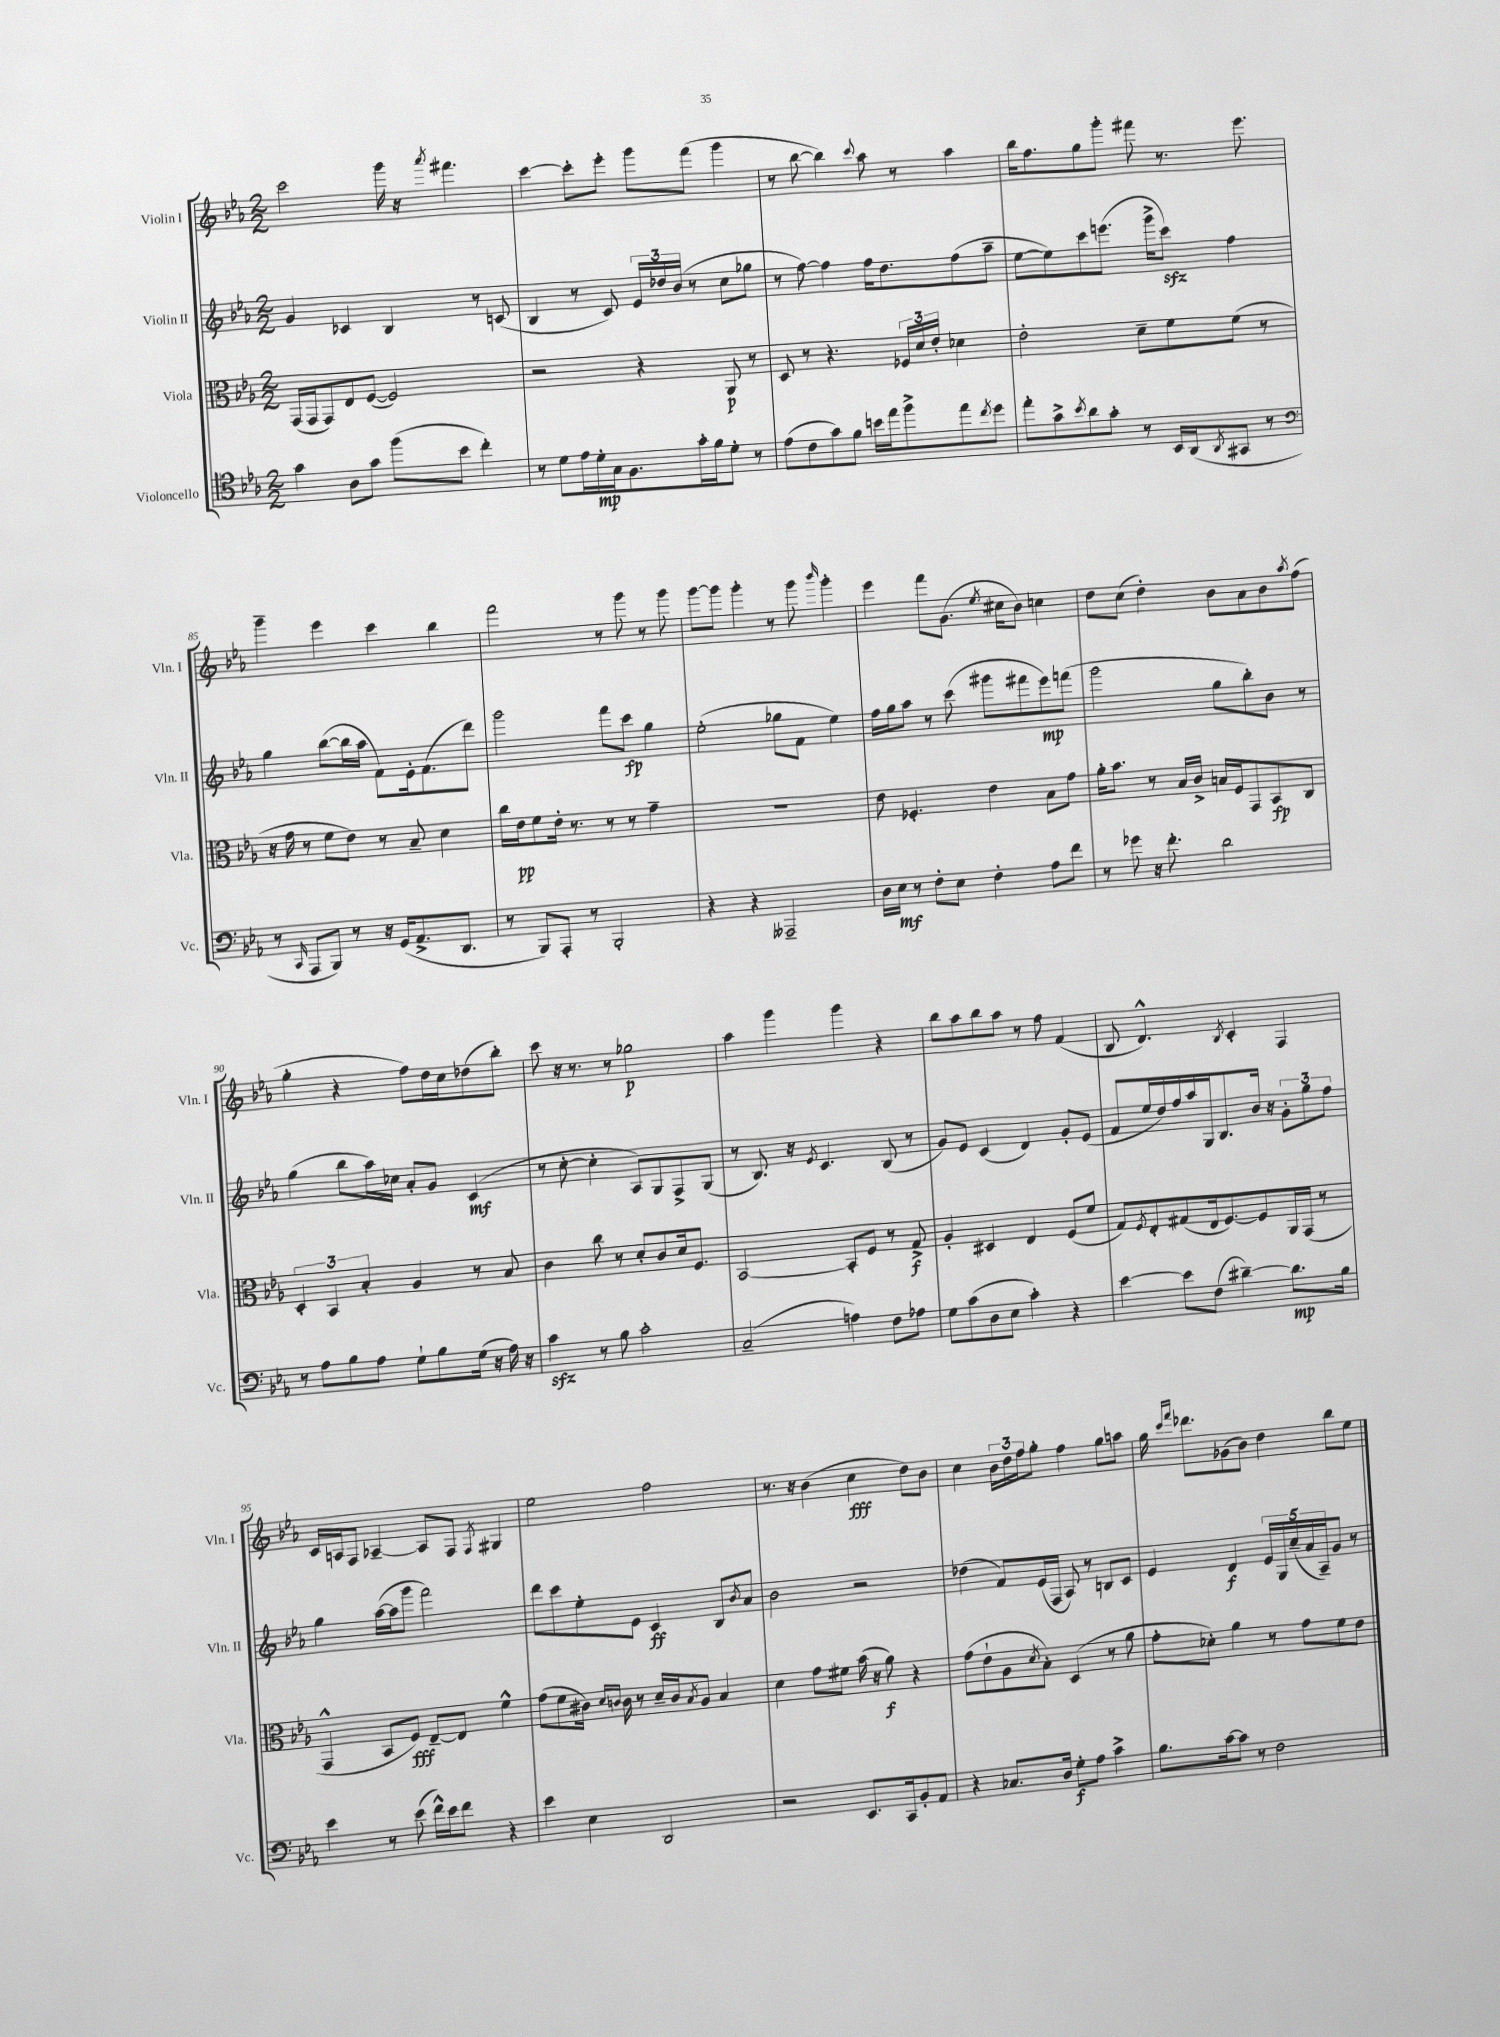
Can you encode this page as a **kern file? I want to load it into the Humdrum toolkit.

**kern	**dynam	**kern	**dynam	**kern	**dynam	**kern	**dynam
*part4	*part4	*part3	*part3	*part2	*part2	*part1	*part1
*staff4	*staff4	*staff3	*staff3	*staff2	*staff2	*staff1	*staff1
*I"Violoncello	*	*I"Viola	*	*I"Violin II	*	*I"Violin I	*
*I'Vc.	*	*I'Vla.	*	*I'Vln. II	*	*I'Vln. I	*
*clefC4	*	*clefC3	*	*clefG2	*	*clefG2	*
*k[b-e-a-]	*	*k[b-e-a-]	*	*k[b-e-a-]	*	*k[b-e-a-]	*
*M2/2	*	*M2/2	*	*M2/2	*	*M2/2	*
=81	=81	=81	=81	=81	=81	=81	=81
4g\	.	(16GG/LL	.	4g/	.	2ccc\	.
.	.	16GG/J	.	.	.	.	.
.	.	8GG/)	.	.	.	.	.
8A-\L	.	8E-/	.	4c-X/	.	.	.
8g\J	.	([8F/J	.	.	.	.	.
(8ff\L	.	2F/])	.	4B-/	.	16ggg\	.
.	.	.	.	.	.	16r	.
.	.	.	.	.	.	8qaaa-/	.
8b-\J	.	.	.	.	.	4.fff#X\	.
4cc'\)	.	.	.	8r	.	.	.
.	.	.	.	(8cn/	.	.	.
=82	=82	=82	=82	=82	=82	=82	=82
8r	.	2r	.	4B-/	.	[4ccc\	.
8d\L	.	.	.	.	.	.	.
16e-\L	.	.	.	8r	.	8ccc'\L]	.
16d'\	mp	.	.	.	.	.	.
16G\J	.	.	.	8c/)	.	8eee-'\J	.
8.F\	.	.	.	.	.	.	.
.	.	4r	.	24e-/LL	.	8ggg\L	.
.	.	.	.	24dd-X/	.	.	.
.	.	.	.	(24b-/JJ	.	.	.
16g'\L	.	.	.	8r	.	(8fff\J	.
16f\J	.	.	.	.	.	.	.
8d'\J	.	8AA-/	p	8cc\L	.	4ggg\	.
8r	.	8r	.	8gg-X\J	.	.	.
=83	=83	=83	=83	=83	=83	=83	=83
(8e-\L	.	8D/	.	8r	.	8r	.
8c\	.	8r	.	[8ff\)	.	[8bb-\	.
8g\)	.	4.r	.	4ff\]	.	4bb-\])	.
8f\J	.	.	.	.	.	.	.
.	.	.	.	.	.	8qqccc/	.
16bn\LL	.	.	.	16ff\KL	.	8aa-\	.
16ee-\J	.	.	.	8.dd\	.	.	.
8ff^\	.	24F-X/LL	.	.	.	8r	.
.	.	24d/	.	.	.	.	.
.	.	24e-'/JJ	.	.	.	.	.
8ee-\	.	4d-X\	.	(8ff\	.	4aa-\	.
8qcc/	.	.	.	.	.	.	.
8dd\J	.	.	.	8aa-~\J	.	.	.
=84	=84	=84	=84	=84	=84	=84	=84
8ee-'\L	.	2e-'\	.	[8ee-\L	.	16bb-\KL	.
.	.	.	.	.	.	8.ff\	.
8g^\	.	.	.	8ee-\])	.	.	.
8qb-/	.	.	.	.	.	.	.
8a-\	.	.	.	8ccc\	.	8gg\	.
8g'\J	.	.	.	(8.eeen\J	.	8ggg'\J	.
8r	.	8d~\L	.	.	.	8fff#X\	.
.	.	.	.	16ggg^\KL	.	.	.
16BB-/LL	.	8f\	.	8ccczz\J)	.	8.r	.
(16AA-/J	.	.	.	.	.	.	.
8qAA-/	.	.	.	.	.	.	.
8GG#X/J	.	(8f\J	.	4ff\	.	.	.
.	.	.	.	.	.	8.eee-\	.
8r	.	8r	.	.	.	.	.
!!LO:LB:g=z
=85	=85	=85	=85	=85	=85	=85	=85
*clefF4	*	*	*	*	*	*	*
8r	.	16r	.	4gg\	.	4ggg~\	.
.	.	16g\	.	.	.	.	.
16qqCC/	.	.	.	.	.	.	.
8AAA-/L	.	8r	.	.	.	.	.
8BBB-/J)	.	8f\L	.	([8bb-\L	.	4eee-\	.
8r	.	8e-\J)	.	16bb-\L]	.	.	.
.	.	.	.	16aa-\JJ	.	.	.
16r	.	8r	.	8f\L)	.	4ccc\	.
(16GG/KL	.	.	.	.	.	.	.
8.AA-^/	.	8B-~/	.	16e-'\k	.	.	.
.	.	.	.	(8.f\	.	.	.
.	.	4d\	.	.	.	4bb-\	.
8.DD/J	.	.	.	.	.	.	.
.	.	.	.	8ddd\J)	.	.	.
=86	=86	=86	=86	=86	=86	=86	=86
8r	.	16cc\LL	.	2ggg\	.	2fff\	.
.	.	16e-\J	pp	.	.	.	.
8BBB-/L)	.	8f\	.	.	.	.	.
8AAA-'/J	.	16e-'\Jk	.	.	.	.	.
.	.	8.r	.	.	.	.	.
8r	.	.	.	.	.	.	.
2BBB-'/	.	8r	.	8fff\L	.	8r	.
.	.	8r	.	8ccc\J	fp	8ggg\	.
.	.	4g~\	.	4gg\	.	8r	.
.	.	.	.	.	.	8ggg\	.
=87	=87	=87	=87	=87	=87	=87	=87
4r	.	1r	.	(2ee-'\	.	[8ggg\L	.
.	.	.	.	.	.	8ggg\J]	.
4r	.	.	.	.	.	4ggg'\	.
2AAA--X~/	.	.	.	8gg-X\L	.	8r	.
.	.	.	.	8f\J	.	8ggg\	.
.	.	.	.	.	.	16qqbbb-/	.
.	.	.	.	4ee-\)	.	4ggg'\	.
=88	=88	=88	=88	=88	=88	=88	=88
16D\LL	.	8e-\	.	16ff\LL	.	4eee-\	.
16E-\JJ	mf	.	.	16gg\J	.	.	.
8r	.	4.F-X'/	.	8aa-\J	.	.	.
8F'\L	.	.	.	8r	.	8fff\L	.
8E-\J	.	.	.	(8ccc\	.	(8.g\J	.
4F'\	.	4e-\	.	8ggg#X\L	.	.	.
.	.	.	.	.	.	8qee-/	.
.	.	.	.	.	.	16cc#X\KL	.
.	.	.	.	8fff#X\	.	8b-\J)	.
8A-\L	.	8B-\L	.	8eee-\)	mp	4ccn\	.
8f\J	.	8g\J	.	(8fffn\J	.	.	.
=89	=89	=89	=89	=89	=89	=89	=89
8r	.	16a-'\KL	.	2ggg\	.	8dd\L	.
.	.	8.b-\J	.	.	.	.	.
8g-X\	.	.	.	.	.	(8cc\J	.
16r	.	8r	.	.	.	4dd'\)	.
8.f'\	.	.	.	.	.	.	.
.	.	16B-/LL	.	.	.	.	.
.	.	16c^/JJ	.	.	.	.	.
2d\	.	16Bn/LL	.	8gg\L	.	8b-\L	.
.	.	16F/J	.	.	.	.	.
.	.	8GG/	.	8bb-'\)	.	8a-\	.
.	.	8BB-/	fp	8b-\J	.	8b-\	.
.	.	.	.	.	.	8qaa-/	.
.	.	8C/J	.	8r	.	(8ff\J	.
!!LO:LB:g=z
=90	=90	=90	=90	=90	=90	=90	=90
8r	.	6D'/	.	(4gg\	.	4gg'\	.
8A-\L	.	.	.	.	.	.	.
.	.	6BB-/	.	.	.	.	.
8B-\	.	.	.	8bb-\L	.	4r	.
.	.	6B-'/	.	.	.	.	.
8A-\J	.	.	.	16aa-\L)	.	.	.
.	.	.	.	16cc-X\JJ	.	.	.
8G`\L	.	4A-/	.	8a-'/L	.	8ff\L)	.
8B-\	.	.	.	8g/J	.	16dd\L	.
.	.	.	.	.	.	16cc\J	.
(16G\Jk	.	8r	.	(4c/	mf	(8dd-X\	.
16r	.	.	.	.	.	.	.
16A-\)	.	8B-/	.	.	.	8bb-'\J)	.
16r	.	.	.	.	.	.	.
=91	=91	=91	=91	=91	=91	=91	=91
4czz\	.	4c\	.	8r	.	8ccc\	.
.	.	.	.	[8cc'\	.	16r	.
.	.	.	.	.	.	8.r	.
8r	.	8cc\	.	4cc'\]	.	.	.
8B-\	.	8r	.	.	.	8r	.
2c'\	.	8d'/L	.	8A-/L)	.	2gg-X\	p
.	.	8c/	.	8G/	.	.	.
.	.	16d/k	.	8F^/	.	.	.
.	.	8.F/J	.	.	.	.	.
.	.	.	.	(8G/J	.	.	.
=92	=92	=92	=92	=92	=92	=92	=92
(2C~/	.	[2BB-/	.	8r	.	4aa-\	.
.	.	.	.	8.B-/)	.	.	.
.	.	.	.	.	.	4ggg\	.
.	.	.	.	16r	.	.	.
.	.	.	.	8qe-/	.	.	.
.	.	.	.	4.c/	.	.	.
4An\)	.	8BB-'/L]	.	.	.	4ggg\	.
.	.	8F/J	.	.	.	.	.
8F\L	.	8r	.	(8B-/	.	4r	.
8A-X\J	.	8G^/	f	8r	.	.	.
=93	=93	=93	=93	=93	=93	=93	=93
8G\L	.	4A-'/	.	8g/L)	.	8bb-\L	.
(8c\	.	.	.	8e-/J	.	8aa-\	.
8D\	.	4D#X/	.	(4c/	.	8bb-\	.
8E-\J	.	.	.	.	.	8aa-\J	.
4c'\)	.	4E-/	.	4d/)	.	8r	.
.	.	.	.	.	.	8ff\	.
4r	.	(8F/L	.	8g'/L	.	(4f/	.
.	.	8f/J	.	(8e-/J	.	.	.
=94	=94	=94	=94	=94	=94	=94	=94
[4e-\	.	8G/L)	.	8f/L	.	8B-/	.
.	.	8qF/	.	.	.	.	.
.	.	8E-'/	.	16ee-/L	.	4.d^^/)	.
.	.	.	.	16dd/)	.	.	.
8e-\L]	.	(8G#X/	.	16ff/	.	.	.
.	.	.	.	16aa-/	.	.	.
(8F\J	.	16E-/k	.	16G/J	.	.	.
.	.	[8.F/)	.	8.B-/	.	.	.
.	.	.	.	.	.	8qB-/	.
[4d#X~\)	.	.	.	.	.	4c'/	.
.	.	8F/]	.	16b-/Jk	.	.	.
.	.	.	.	16r	.	.	.
8.d#\L]	mp	16AA-/L	.	12g'\L	.	4F/	.
.	.	(16GG/JJ	.	.	.	.	.
.	.	.	.	12gg\	.	.	.
.	.	8r	.	.	.	.	.
.	.	.	.	12ff\J	.	.	.
16B-\Jk	.	.	.	.	.	.	.
!!LO:LB:g=z
=95	=95	=95	=95	=95	=95	=95	=95
4e-\	.	4GG^^/	.	4gg\	.	16c/LL	.
.	.	.	.	.	.	16An/J	.
.	.	.	.	.	.	8F/J	.
8r	.	8BB-/L	.	([16aa-\LL	.	[4A-X~/	.
.	.	.	.	16aa-\J]	.	.	.
(8e-\	.	8F/J)	fff	8ggg\J	.	.	.
16f^^\LL)	.	[8E-~/L	.	2fff\)	.	8A-/L]	.
16e-\J	.	.	.	.	.	.	.
8f\J	.	8E-/J]	.	.	.	8F/J	.
.	.	.	.	.	.	8qF/	.
4r	.	4f^^\	.	.	.	4G#X/	.
=96	=96	=96	=96	=96	=96	=96	=96
4e-\	.	(8g\L	.	8ddd\L	.	2ee-\	.
.	.	8f\	.	8ccc\	.	.	.
4E-\	.	16c#X\Jk)	.	8ee-'\	.	.	.
.	.	16qqd/LL	.	.	.	.	.
.	.	16qqcn/JJ	.	.	.	.	.
.	.	16c\	.	.	.	.	.
.	.	8r	.	8e-\J	.	.	.
2DD/	.	16d~/LL	.	4c/	ff	2ff\	.
.	.	16c/J	.	.	.	.	.
.	.	8qB-/	.	.	.	.	.
.	.	8A-/J	.	.	.	.	.
.	.	4B-/	.	8B-/L	.	.	.
.	.	.	.	8qb-/	.	.	.
.	.	.	.	8a-/J	.	.	.
=97	=97	=97	=97	=97	=97	=97	=97
2r	.	4d\	.	2b-\	.	8.r	.
.	.	.	.	.	.	16r	.
.	.	8g\L	.	.	.	(4b-\	.
.	.	8f#X\J	.	.	.	.	.
8.EE-/L	.	(16b-\	.	2r	.	4cc\	fff
.	.	16r	.	.	.	.	.
.	.	8a-\)	f	.	.	.	.
16CC/k	.	.	.	.	.	.	.
8BB-'/	.	4r	.	.	.	8dd\L)	.
8AA-/J	.	.	.	.	.	8b-\J	.
=98	=98	=98	=98	=98	=98	=98	=98
4r	.	(8g\L	.	(4dd-X\	.	4cc\	.
.	.	8e-`\	.	.	.	.	.
8.C-X/L	.	8A-\	.	8f/L)	.	24b-\LL	.
.	.	.	.	.	.	24dd\	.
.	.	.	.	.	.	24ff\J	.
.	.	8qd/	.	.	.	.	.
.	.	8B-'\J)	.	(16e-/L	.	8gg'\J	.
16D/Jk	.	.	.	16F/JJ	.	.	.
8G'\L	f	(4D/	.	8A-/)	.	4ff\	.
8A-\J	.	.	.	8r	.	.	.
4c^\	.	8r	.	8Bn/L	.	8gg\L	.
.	.	8a-\	.	8c/J	.	8aan\J	.
=99	=99	=99	=99	=99	=99	=99	=99
8.B-\L	.	8g'\L	.	4e-/	.	16gg\	.
.	.	.	.	.	.	16qqccc/LL	.
.	.	.	.	.	.	16qqfff/JJ	.
.	.	.	.	.	.	8.ddd-X\L	.
.	.	8d-X'\J)	.	.	.	.	.
[16c\k	.	.	.	.	.	.	.
8c\J]	.	4a-\	.	4d/	f	(8g-X\	.
8r	.	.	.	.	.	8b-\J)	.
2F\	.	8r	.	20e-/LL	.	4dd\	.
.	.	.	.	20G/	.	.	.
.	.	.	.	(20cc~/	.	.	.
.	.	8g\L	.	.	.	.	.
.	.	.	.	20a-/	.	.	.
.	.	.	.	20A-~/J)	.	.	.
.	.	8f\	.	8g/J	.	8bb-\L	.
.	.	8e-\J	.	8r	.	8ee-\J	.
==	==	==	==	==	==	==	==
*-	*-	*-	*-	*-	*-	*-	*-
